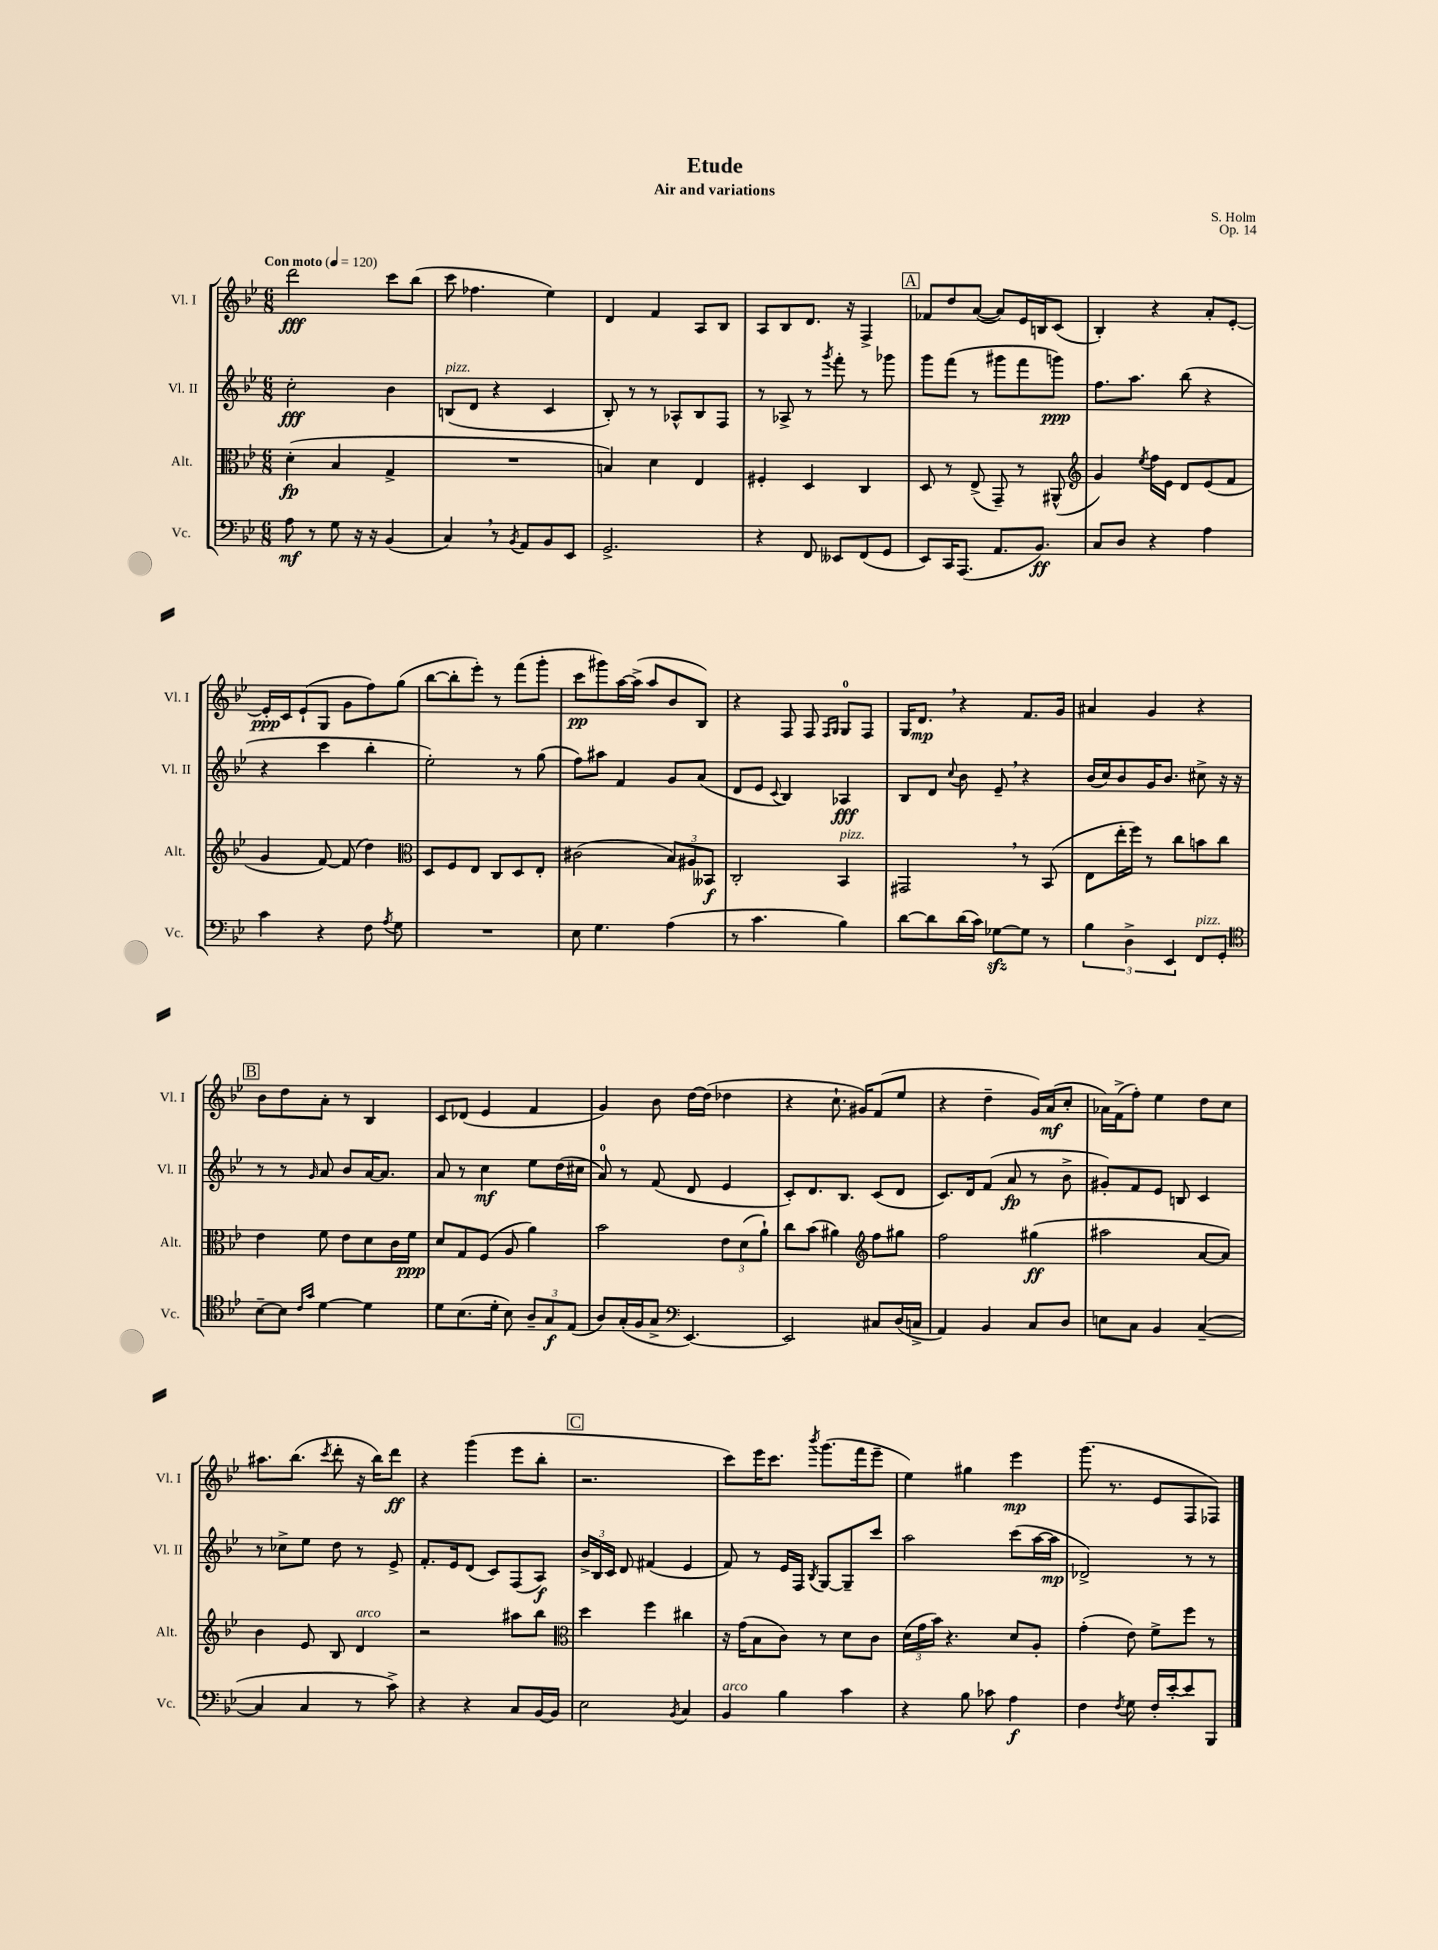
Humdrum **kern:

**kern	**kern	**kern	**kern
*staff4	*staff3	*staff2	*staff1
*clefF4	*clefC3	*clefG2	*clefG2
*k[b-e-]	*k[b-e-]	*k[b-e-]	*k[b-e-]
*M6/8	*M6/8	*M6/8	*M6/8
*MM120	*MM120	*MM120	*MM120
8A\	(4d'\	2cc'\	2ddd\
8r	.	.	.
8G\	4B-/	.	.
16r	.	.	.
16r	.	.	.
(4BB-/	4G^/	4b-\	8ccc\L
.	.	.	(8bb-\J
=	=	=	=
4C/)	2.r	(8B/L	8ccc\
.	.	8d/J	4.ff-\
8r	.	4r	.
8qBB-/	.	.	.
8AA/L	.	.	.
8BB-/	.	4c/	4ee-\)
8EE-/J	.	.	.
=	=	=	=
2.GG^/	4B/)	8B-'/)	4d/
.	.	8r	.
.	4d\	8r	4f/
.	.	8A-^^/L	.
.	4E-/	8B-/	8A/L
.	.	8F/J	8B-/J
=	=	=	=
4r	4F#'/	8r	8A/L
.	.	8A-^/	8B-/
8FF/	4D/	8r	8.d/J
.	.	8qggg/	.
8EE--/L	.	8fff'\	.
.	.	.	16r
(8FF/	4C/	8r	4F^/
8GG/J	.	8ggg-\	.
=	=	=	=
8EE-/L)	8D/	8ggg\L	8f-/L
16CC/K	8r	(8fff\J	8dd/
(8.AAA/J	.	.	.
.	(8E-^/	8r	([8a/J
8.AA/L	8GG~/)	8ggg#\L	8a/]L)
.	8r	8fff\	16e-/L
8.BB-/J)	.	.	16B/J
.	(8AA#^^/	8ggg\J)	(8c/J
=	=	=	=
*	*clefG2	*	*
8C/L	4g/)	8.ff\L	4B-'/)
8D/J	.	.	.
.	.	8.aa\J	.
.	8qee-/	.	.
4r	16ff\LL	.	4r
.	16e-\JJ	.	.
.	8d/L	(8bb-\	.
4A\	(8e-/	4r	8a'/L
.	8f/J	.	[8e-'/J
=	=	=	=
4c\	4g/	4r	16e-'/]LL
.	.	.	16c/J
.	.	.	(8e-`/
4r	[8f/)	4ccc\	8G/J
.	(8f/]	.	8g\L
8F\	4dd\)	4bb-'\	8ff\)
8qA/	.	.	.
8G\	.	.	(8gg\J
=	=	=	=
*	*clefC3	*	*
2.r	8D/L	2ee-'\)	[8bb-\L
.	8F/	.	8bb-'\]
.	8E-/J	.	8eee-'\J)
.	8C/L	.	8r
.	8D/	8r	(8fff\L
.	8E-'/J	(8gg\	8ggg'\J
=	=	=	=
8E-\	(2c#\	8ff\L)	8ccc\L
4.G\	.	8aa#\J	8ggg#\)
.	.	4f/	[16aa\L
.	.	.	(16aa^\]JJ
.	.	.	8aa/L
(4A\	12B-/L)	8g/L	8b-/
.	12A#/	.	.
.	.	(8a/J	8B-/J)
.	12BB--/J	.	.
=	=	=	=
8r	2C'/	8d/L	4r
4.c\	.	8e-/J	.
.	.	8qqc/	.
.	.	4B-/)	8F/
.	.	.	8F/
.	.	.	16qqF/LL
.	.	.	16qqG/JJ
4B-\)	4BB-/	4A-/	8G/L
.	.	.	8F/J
=	=	=	=
[8d\L	2GG#/	8B-/L	16G/LK
.	.	.	8.d/J
8d\]	.	8d/J	.
.	.	8qqcc/	.
(16d\L	.	8b-\	4r
16c\JJ)	.	.	.
[8G-\L	.	8e-~/	.
8G-\]J	8r	4r	8.f/L
8r	(8BB-/	.	.
.	.	.	16g/Jk
=	=	=	=
6B-\	8E-\L	(16b-/LL	4a#/
.	.	16cc/J)	.
.	16ee-'\L	8b-/	.
6D^\	.	.	.
.	16ff\JJ)	.	.
.	8r	16g/K	4g/
.	.	8.b-/J	.
6EE-/	.	.	.
.	8cc\L	.	.
8FF/L	8b\	8cc#^\	4r
8GG'/J	8cc\J	16r	.
.	.	16r	.
=	=	=	=
*clefC4	*	*	*
[8B-~\L	4e-\	8r	8b-\L
8B-\]J	.	8r	8dd\
16qqc/LL	.	.	.
16qqg/JJ	.	16qqg/	.
[4d\	8f\	8a/	8a'\J
.	8e-\L	8b-/L	8r
4d\]	8d\	[16a/K	4B-/
.	.	8.a/]J	.
.	16c\L	.	.
.	16f\JJ	.	.
=	=	=	=
8d\L	8d/L	8a/	8c/L
(8.B-\	8G/	8r	(8d-/J
.	(8F/J	4cc\	4e-/
16d'\Jk	.	.	.
8B-\)	8A/	.	.
12A~/L	4a\)	8ee-\L	4f/
12G/	.	.	.
.	.	(16dd\L	.
(12E-/J	.	.	.
.	.	16cc#\JJ	.
=	=	=	=
8A/L)	2b-\	8a/)	4g/)
(16G'/L	.	8r	.
16F/J	.	.	.
8G^/J	.	(8f/	8b-\
*clefF4	*	*	*
[4.EE-/)	.	8d/	[16dd\LL
.	.	.	(16dd\]JJ
.	12e-\L	4e-/	4dd-\
.	(12d\	.	.
.	12a`\J)	.	.
=	=	=	=
2EE-/]	8cc\L	8c'/L)	4r
.	(8b-\J	8.d/	.
.	4a#\)	.	8.cc`\
.	.	8.B-/J	.
.	.	.	16g#/LK)
*	*clefG2	*	*
8C#/L	8ff\L	(8c/L	(8f/
(16D/L	8gg#\J	8d/J	8ee-/J
16C^/JJ	.	.	.
=	=	=	=
4AA/)	2ff\	8.c/L)	4r
.	.	16d/k	.
4BB-/	.	(8f/J	4dd~\
.	.	8a/	.
8C/L	(4gg#\	8r	16g/LL)
.	.	.	(16a/J
8D/J	.	8b-^\	8cc'/J
=	=	=	=
8E\L	2aa#\	8g#'/L)	16a-\LL)
.	.	.	(16f^\J
8C\J	.	8f/	8ff'\J)
4BB-/	.	8e-/J	4ee-\
.	.	8B/	.
([4C~/	[8a/L	4c/	8dd\L
.	8a/]J)	.	8cc\J
=	=	=	=
4C/]	4b-\	8r	8.aa#\L
.	.	8cc-^\L	.
.	.	.	(8.bb-\J
4C/	8e-/	8ee-\J	.
.	.	.	8qccc/
.	8B-/	8dd\	8ddd'\
8r	4d/	8r	16r
.	.	.	16bb-\LK)
8c^\)	.	8e-^/	8ddd\J
=	=	=	=
4r	2r	8.f'/L	4r
.	.	16e-/k	.
4r	.	(8d/J	(4ggg\
.	.	8c/L)	.
8C/L	8aa#\L	(8F/	8eee-\L
[16BB-/L	8bb-\J	8A/J)	8bb-'\J
16BB-/]JJ	.	.	.
=	=	=	=
*	*clefC3	*	*
2E-\	4dd\	24b-^/LL	2.r
.	.	24B-/	.
.	.	24c/JJ	.
.	.	8d/	.
.	4ff\	(4f#/	.
8qBB-/	.	.	.
4C/	4cc#\	4e-/	.
=	=	=	=
4BB-/	16r	8f/)	8ccc\L)
.	(16g\LK	.	.
.	8B-\	8r	16eee-\K
.	.	.	8.ccc\J
4B-\	8c\J)	16e-/LL	.
.	.	16F/JJ	.
.	.	8qB-/	8qbbb-/
.	8r	[8G/L	(8.ggg\L
4c\	8d\L	8G~/]	.
.	.	.	16fff\k
.	8c\J	8ccc/J	8eee-~\J
=	=	=	=
4r	(24d\LL	2aa\	4ee-\)
.	24g\	.	.
.	24b-\JJ)	.	.
.	4.r	.	.
8B-\	.	.	4gg#\
8c-\	.	.	.
4A\	8d/L	(8ccc\L	4eee-\
.	8A'/J	[16aa\L	.
.	.	16aa\]JJ	.
=	=	=	=
4F\	(4g'\	2d-^/)	(8.ggg\
.	.	.	8.r
8qF/	.	.	.
8G\	8e-\)	.	.
16F'/LL	8f^\L	.	8e-/L
[16e-'/J	.	.	.
8e-/]	8ff\J	8r	8F/
8BBB-/J	8r	8r	8F-/J)
==	==	==	==
*-	*-	*-	*-
